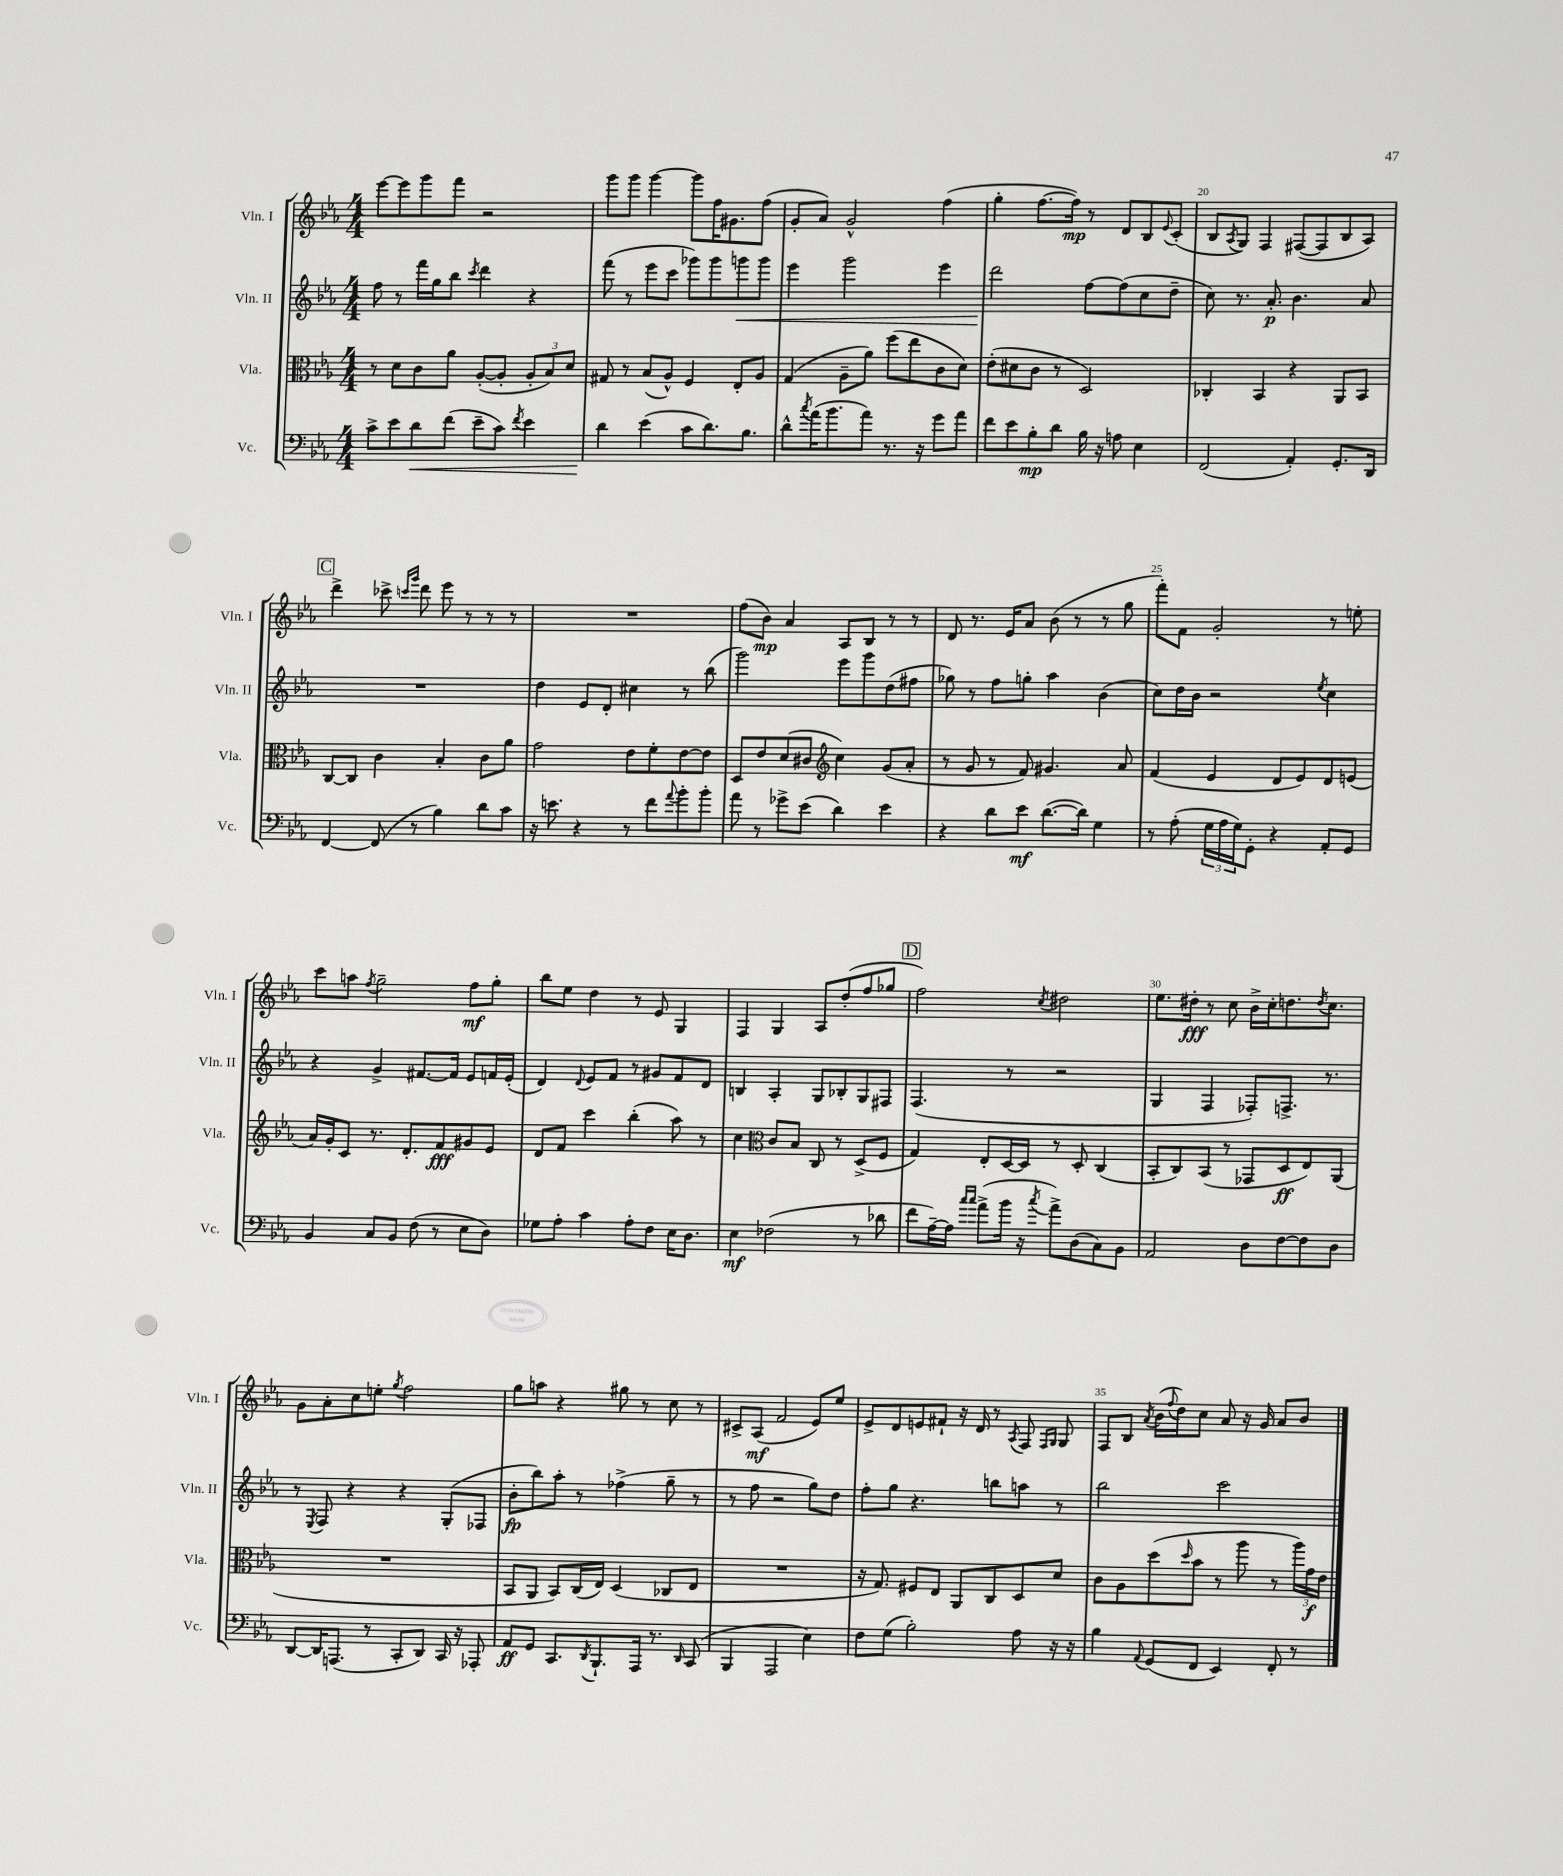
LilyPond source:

<<
\new StaffGroup <<
\new Staff = "s0" \with { instrumentName = "Vln. I" shortInstrumentName = "Vln. I" } {
    \clef treble \key ees \major \numericTimeSignature \time 4/4
    ees'''8~ ees'''8 g'''8 f'''8 r2 |
    g'''8 g'''8 g'''4~ g'''8 f''16 gis'8. f''8( |
    g'8-. aes'8) g'2-^ f''4( |
    g''4-. f''8.~ f''16\mp) r8 d'8 bes8 \appoggiatura { ees'8 } c'8-.( |
    bes8 \acciaccatura { aes8 } g8) f4 fis8~( fis8 bes8 aes8) |
    \mark \markup { \box "C" } d'''4-> ces'''8-> \grace { c'''16 g'''16 } d'''8 ees'''8 r8 r8 r8 |
    R1 |
    f''8( bes'8\mp) aes'4 aes8 bes8 r8 r8 |
    d'8 r8. ees'16 aes'8 bes'8( r8 r8 g''8 |
    f'''8-.) f'8 g'2-. r8 e''8-. |
    c'''8 a''8 \acciaccatura { f''8 } g''2-- f''8\mf g''8-. |
    bes''8 ees''8 d''4 r8 ees'8 g4 |
    f4 g4 aes8 d''8-.( f''8 ges''8 |
    \mark \markup { \box "D" } f''2) \acciaccatura { c''8 } dis''2 |
    ees''8. dis''16-.\fff r8 c''8 bes'16-> c''16-. d''8. \acciaccatura { d''8 } c''8. |
    g'8 aes'8-. c''8 e''8-. \acciaccatura { g''8 } f''2 |
    g''8 a''8 r4 gis''8 r8 c''8 r8 |
    cis'8-> aes8\mf( f'2 ees'8) ees''8 |
    ees'8-> d'8 e'8 fis'8-! r16 d'16 r8 \acciaccatura { aes8 } f8 \grace { f16 g16 } g8 |
    f8 bes8 \acciaccatura { aes'8 } bes'16( \appoggiatura { f''8 } d''16) c''8 aes'8 r16 g'16 aes'8 bes'8 \bar "|." |
}
\new Staff = "s1" \with { instrumentName = "Vln. II" shortInstrumentName = "Vln. II" } {
    \clef treble \key ees \major \numericTimeSignature \time 4/4
    f''8 r8 f'''16 g''16 bes''8 \acciaccatura { c'''8 } d'''4 r4 |
    f'''8( r8 ees'''8 c'''8 ges'''8) ges'''8 g'''8\< g'''8 |
    ees'''4 g'''2 ees'''4 |
    d'''2\! f''8~ f''8( c''8 d''8-- |
    c''8) r8. aes'8.-.\p bes'4. aes'8 |
    \mark \markup { \box "C" } R1 |
    d''4 ees'8 d'8-. cis''4 r8 bes''8( |
    g'''2) ees'''8 g'''8 d''8( fis''8 |
    ges''8) r8 f''8 g''8-. aes''4 bes'4( |
    c''8) d''16 bes'16 r2 \acciaccatura { ees''8 } c''4 |
    r4 g'4-> fis'8.~ fis'16 ees'8 f'16 ees'16-.( |
    d'4) \appoggiatura { d'8 } ees'8 f'8 r8 gis'8 f'8 d'8 |
    b4 aes4-. g8 bes8-. g8 fis8 |
    \mark \markup { \box "D" } f4.( r8 r2 |
    g4 f4 fes8-.) f8.-> r8. |
    r8 \acciaccatura { ees8 } f8 r4 r4 g8-.( fes8 |
    bes'8-.\fp bes''8) aes''8-. r8 fes''4->( g''8-- r8 |
    r8 f''8 r2 g''8) d''8 |
    f''8-. g''8 r4. b''8 a''8 r8 |
    bes''2 c'''2 \bar "|." |
}
\new Staff = "s2" \with { instrumentName = "Vla." shortInstrumentName = "Vla." } {
    \clef alto \key ees \major \numericTimeSignature \time 4/4
    r8 d'8 c'8 aes'8 aes8~-.( aes8-. \tuplet 3/2 { aes8-. bes8) d'8 } |
    gis8 r8 bes8( aes8-^) f4 ees8-. aes8 |
    g4( aes8-- aes'8) f''8( ees''8 c'8 d'8) |
    ees'8-.( dis'8 c'8 r8 d2) |
    ces4-. bes,4 r4 aes,8 bes,8 |
    \mark \markup { \box "C" } c8~ c8 c'4 bes4-. c'8 aes'8 |
    g'2 ees'8 f'8-. ees'8~ ees'8 |
    d8 ees'8 d'8( cis'8 \clef treble c''4) g'8( aes'8-. |
    r8 g'8 r8 f'8) gis'4. aes'8 |
    f'4( ees'4 d'8 ees'8) d'8 e'8( |
    aes'16) g'16-. c'8 r8. d'8.-. f'8\fff gis'8 ees'8 |
    d'8 f'8 c'''4 bes''4-.( aes''8) r8 |
    c''4 \clef alto c'8 bes8 c8 r8 d8->( f8 |
    \mark \markup { \box "D" } g4) ees8-. d16~ d16 r8 d8-. c4( |
    bes,8-. c8) bes,8( r8 ges,8 d8\ff ees8) aes,8( |
    R1 |
    bes,8 aes,8 bes,8) c16( ees16) d4( ces8 ees8 |
    R1 |
    r16 g8.) fis8 ees8 aes,8 c8 d8 d'8 |
    c'8 aes8 d''8( \grace { d''16 } bes'8 r8 aes''8 r8 \tuplet 3/2 { aes''16) g'16\f ees'16 } \bar "|." |
}
\new Staff = "s3" \with { instrumentName = "Vc." shortInstrumentName = "Vc." } {
    \clef bass \key ees \major \numericTimeSignature \time 4/4
    c'8-> ees'8 d'8\< f'8( ees'8-- c'8) \acciaccatura { f'8 } ees'4 |
    d'4\! ees'4( c'8 d'8.) bes8. |
    d'8-^ \acciaccatura { c''8 } aes'16( bes'8. aes'8) r8. r16 g'8 aes'8 |
    f'8 ees'8 bes8-.\mp d'8 bes16 r16 a8 ees4 |
    f,2( aes,4-.) g,8.-. d,16 |
    \mark \markup { \box "C" } f,4~ f,8( r8 bes4) d'8 c'8 |
    r16 e'8. r4 r8 f'8 \appoggiatura { aes'8 } bes'8-. bes'8-. |
    aes'8 r8 ges'8-> ees'8( d'4) ees'4 |
    r4 d'8 ees'8\mf d'8.~( d'16) g4 |
    r8 aes8-.( \tuplet 3/2 { g16 aes16 g16) } g,8-. r4 aes,8-. g,8 |
    bes,4 c8 bes,8 f8( r8 ees8 d8) |
    ges8 aes8-. c'4 aes8-. f8 ees16 d8. |
    ees4\mf fes2( r8 des'8 |
    \mark \markup { \box "D" } f'8 aes16~--) aes16 \grace { c''16 c''16 } aes'8->( bes'16 r16 \acciaccatura { c''8 } aes'8->) d8( c8) bes,8 |
    aes,2 d8 f8~ f8 d8 |
    d,8~ d,16 a,,8.( r8 c,8-. d,8) c,16 r16 aes,,8-. |
    aes,8\ff g,8 c,8. \acciaccatura { d,8 } bes,,8.-! aes,,16 r8. \grace { d,16 } c,8( |
    bes,,4 aes,,2 ees4) |
    f8 g8( bes2-.) aes8 r16 r16 |
    bes4 \appoggiatura { aes,8 } g,8( f,8 ees,4) f,8-. r8 \bar "|." |
}
>>
>>
\layout { \context { \Score currentBarNumber = #16 \override BarNumber.break-visibility = ##(#f #t #t) barNumberVisibility = #(every-nth-bar-number-visible 5) } }
